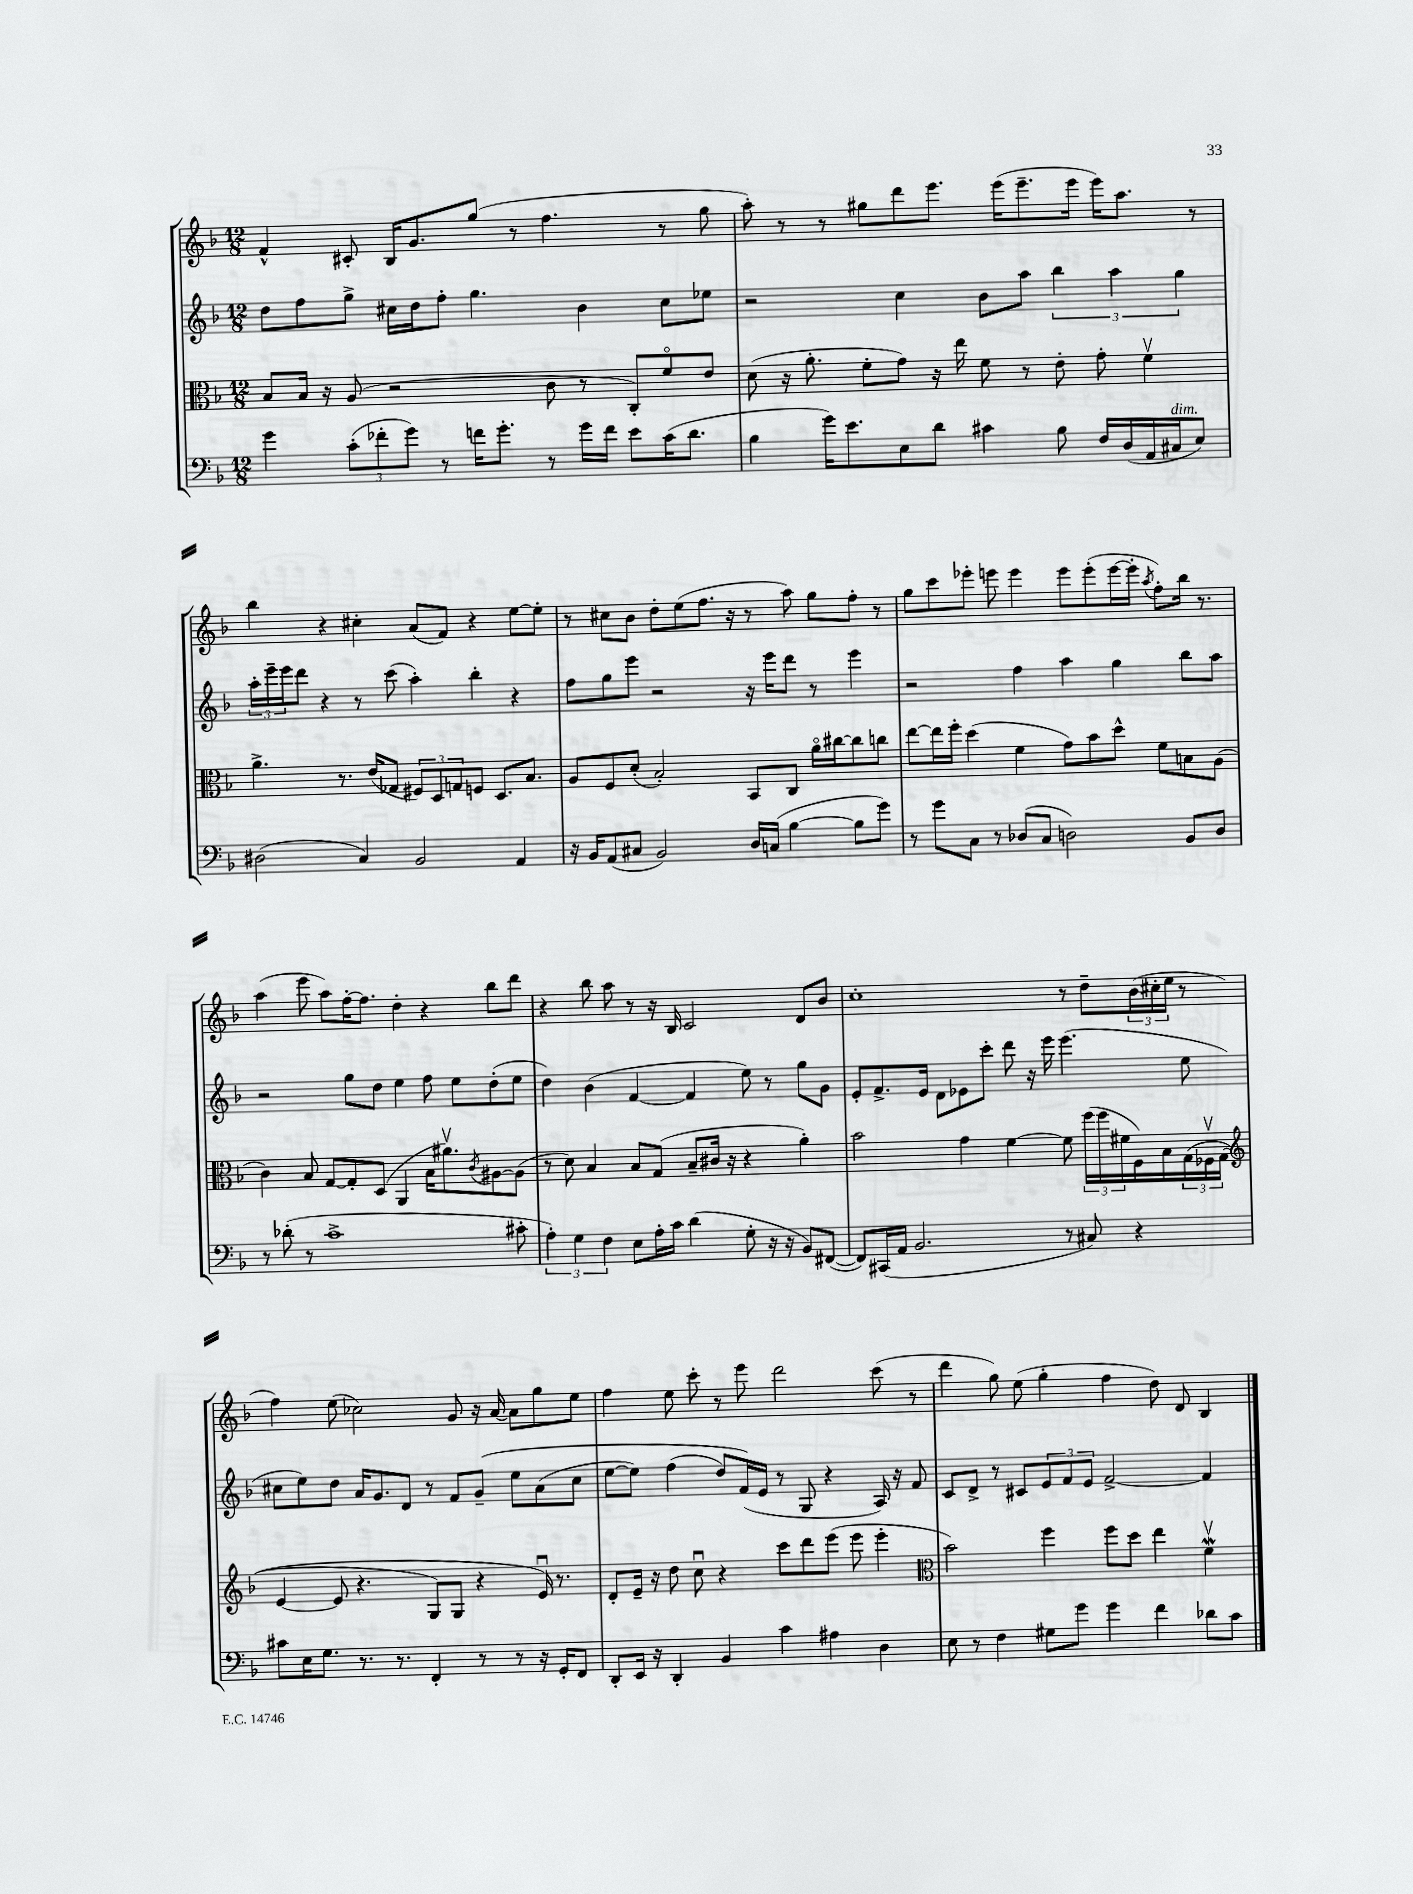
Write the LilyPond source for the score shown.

<<
\new StaffGroup <<
\new Staff = "s0" {
    \clef treble \key f \major \numericTimeSignature \time 12/8
    f'4-^ cis'8-. bes16 g'8. g''8( r8 f''4. r8 g''8 |
    a''8-.) r8 r8 gis''8 d'''8 e'''8. e'''16( e'''8.-- e'''16 e'''16) a''8. r8 |
    bes''4 r4 cis''4-. a'8( f'8) r4 e''8~ e''8-. |
    r8 cis''8 bes'8 d''8-. e''8( f''8. r16 r8 a''8) g''8 f''8-. r8 |
    g''8 c'''8 ees'''8-. e'''8 e'''4 e'''8 e'''8-.( e'''16~ e'''16-. \acciaccatura { a''8 } f''8-.) bes''16 r8. |
    a''4( e'''8 a''8) f''16~-. f''8. d''4-. r4 bes''8 d'''8 |
    r4 bes''8 a''8 r8 r16 bes16 c'2 d'8 bes'8 |
    c''1-. r8 d''8-- \tuplet 3/2 { bes'16( cis''16-. e''16 } r8 |
    f''4) e''8( ces''2) g'8 r16 a'16~ a'8 g''8 e''8 |
    f''4 e''8 c'''8-. r8 e'''8 d'''2 c'''8( r8 |
    d'''4 g''8) e''8( g''4-. f''4 d''8) d'8 bes4 \bar "|." |
}
\new Staff = "s1" {
    \clef treble \key f \major \numericTimeSignature \time 12/8
    d''8 f''8 g''8-> cis''16 d''16 f''8-. g''4. bes'4 cis''8 ees''8 |
    r2 c''4 bes'8 a''8 \tuplet 3/2 { bes''4 a''4 g''4 } |
    \tuplet 3/2 { a''16-. e'''16-- e'''16 } d'''8 r4 r8 c'''8( a''4-.) bes''4-. r4 |
    f''8 g''8 e'''8 r2 r16 e'''16 d'''8 r8 e'''4 |
    r2 f''4 a''4 g''4 bes''8 a''8 |
    r2 g''8 d''8 e''4 f''8 e''8 d''8-.( e''8 |
    d''4) bes'4( f'4~ f'4 e''8) r8 g''8 g'8 |
    e'8-. f'8.-> e'16 d'8 ees'8 c'''8-. d'''8 r16 e'''16 e'''4.( e''8 |
    cis''8 e''8) d''8 a'16 g'8. d'8 r8 f'8 g'8--\( e''8 a'8( cis''8 |
    e''8~ e''8) f''4( d''8) f'16(\) e'16 r8 g8 r4 a16) r16 f'8 |
    c'8 d'8-> r8 cis'8 \tuplet 3/2 { e'8 f'8 e'8 } f'2~-> f'4 \bar "|." |
}
\new Staff = "s2" {
    \clef alto \key f \major \numericTimeSignature \time 12/8
    bes8 bes16 r16 a8( r2 c'8 r8 c8-.) f'8\flageolet e'8 |
    d'8( r16 a'8.-. f'8-. g'8) r16 e''16 f'8 r8 e'8-. g'8-. f'4\upbow |
    a'4.-> r8. e'16( ges8 \tuplet 3/2 { fis8) d8 g8 } f8 d8. bes8. |
    a8 f8 d'8-.( bes2-.) bes,8 c8 a'16\flageolet cis''16~ cis''8 c''8 |
    e''8~ e''16 f''16-. d''4( f'4 g'8) bes'8 d''8-^ f'8 b8 a8( |
    c'4) bes8 g8~ g8-. d8( a,4 bes16 ais'8.\upbow) \acciaccatura { c'8 } ais8~ ais8( |
    r8 d'8) bes4 bes8 g8( bes8-- cis'16 r16 r4 a'4-.) |
    bes'2 g'4 f'4~ f'8 \tuplet 3/2 { f''16( f''16 fis'16 } f16) bes16 \tuplet 3/2 { g16\( fes16\upbow g16( } |
    \clef treble e'4~ e'8 r4. g8) g8 r4 e'16\downbow\) r8. |
    d'8-. e'16-- r16 d''8 c''8\downbow r4 c'''8 d'''8 e'''8( e'''8 e'''4-. |
    \clef alto bes'2) f''4 f''8 d''8 e''4 f'4\upbow\mordent \bar "|." |
}
\new Staff = "s3" {
    \clef bass \key f \major \numericTimeSignature \time 12/8
    g'4 \tuplet 3/2 { c'8-.( fes'8-. g'8) } r8 f'16 g'8.-. r8 g'16 f'16 e'8 c'16( d'8. |
    bes4 g'16) e'8. e8 d'8 cis'4 bes8 f16 d16( a,16 cis16^\markup { \italic "dim." } e8) |
    dis2( c4) bes,2 a,4 |
    r16 bes,16 a,8( cis8 bes,2) d16 c16( bes4~ bes8 g'8) |
    r8 g'8 c8 r8 des8( c8 d2) bes,8 d8 |
    r8 des'8-.( r8 c'1-> cis'8-. |
    \tuplet 3/2 { a4-.) g4 f4 } e8 a16-. c'16 d'4( g8-. r16 r16 bes,8) fis,8~( |
    fis,8) cis,16( a,16 bes,2. r8 cis8) r4 |
    cis'8 e16 g8. r8. r8. f,4-. r8 r8 r16 g,16-. f,8 |
    d,8-. e,16 r16 d,4-. bes,4 c'4 ais4 d4 |
    e8 r8 f4 gis8 g'8 g'4 f'4 des'8 c'8 \bar "|." |
}
>>
>>
\layout { \context { \Score \remove "Bar_number_engraver" } }
